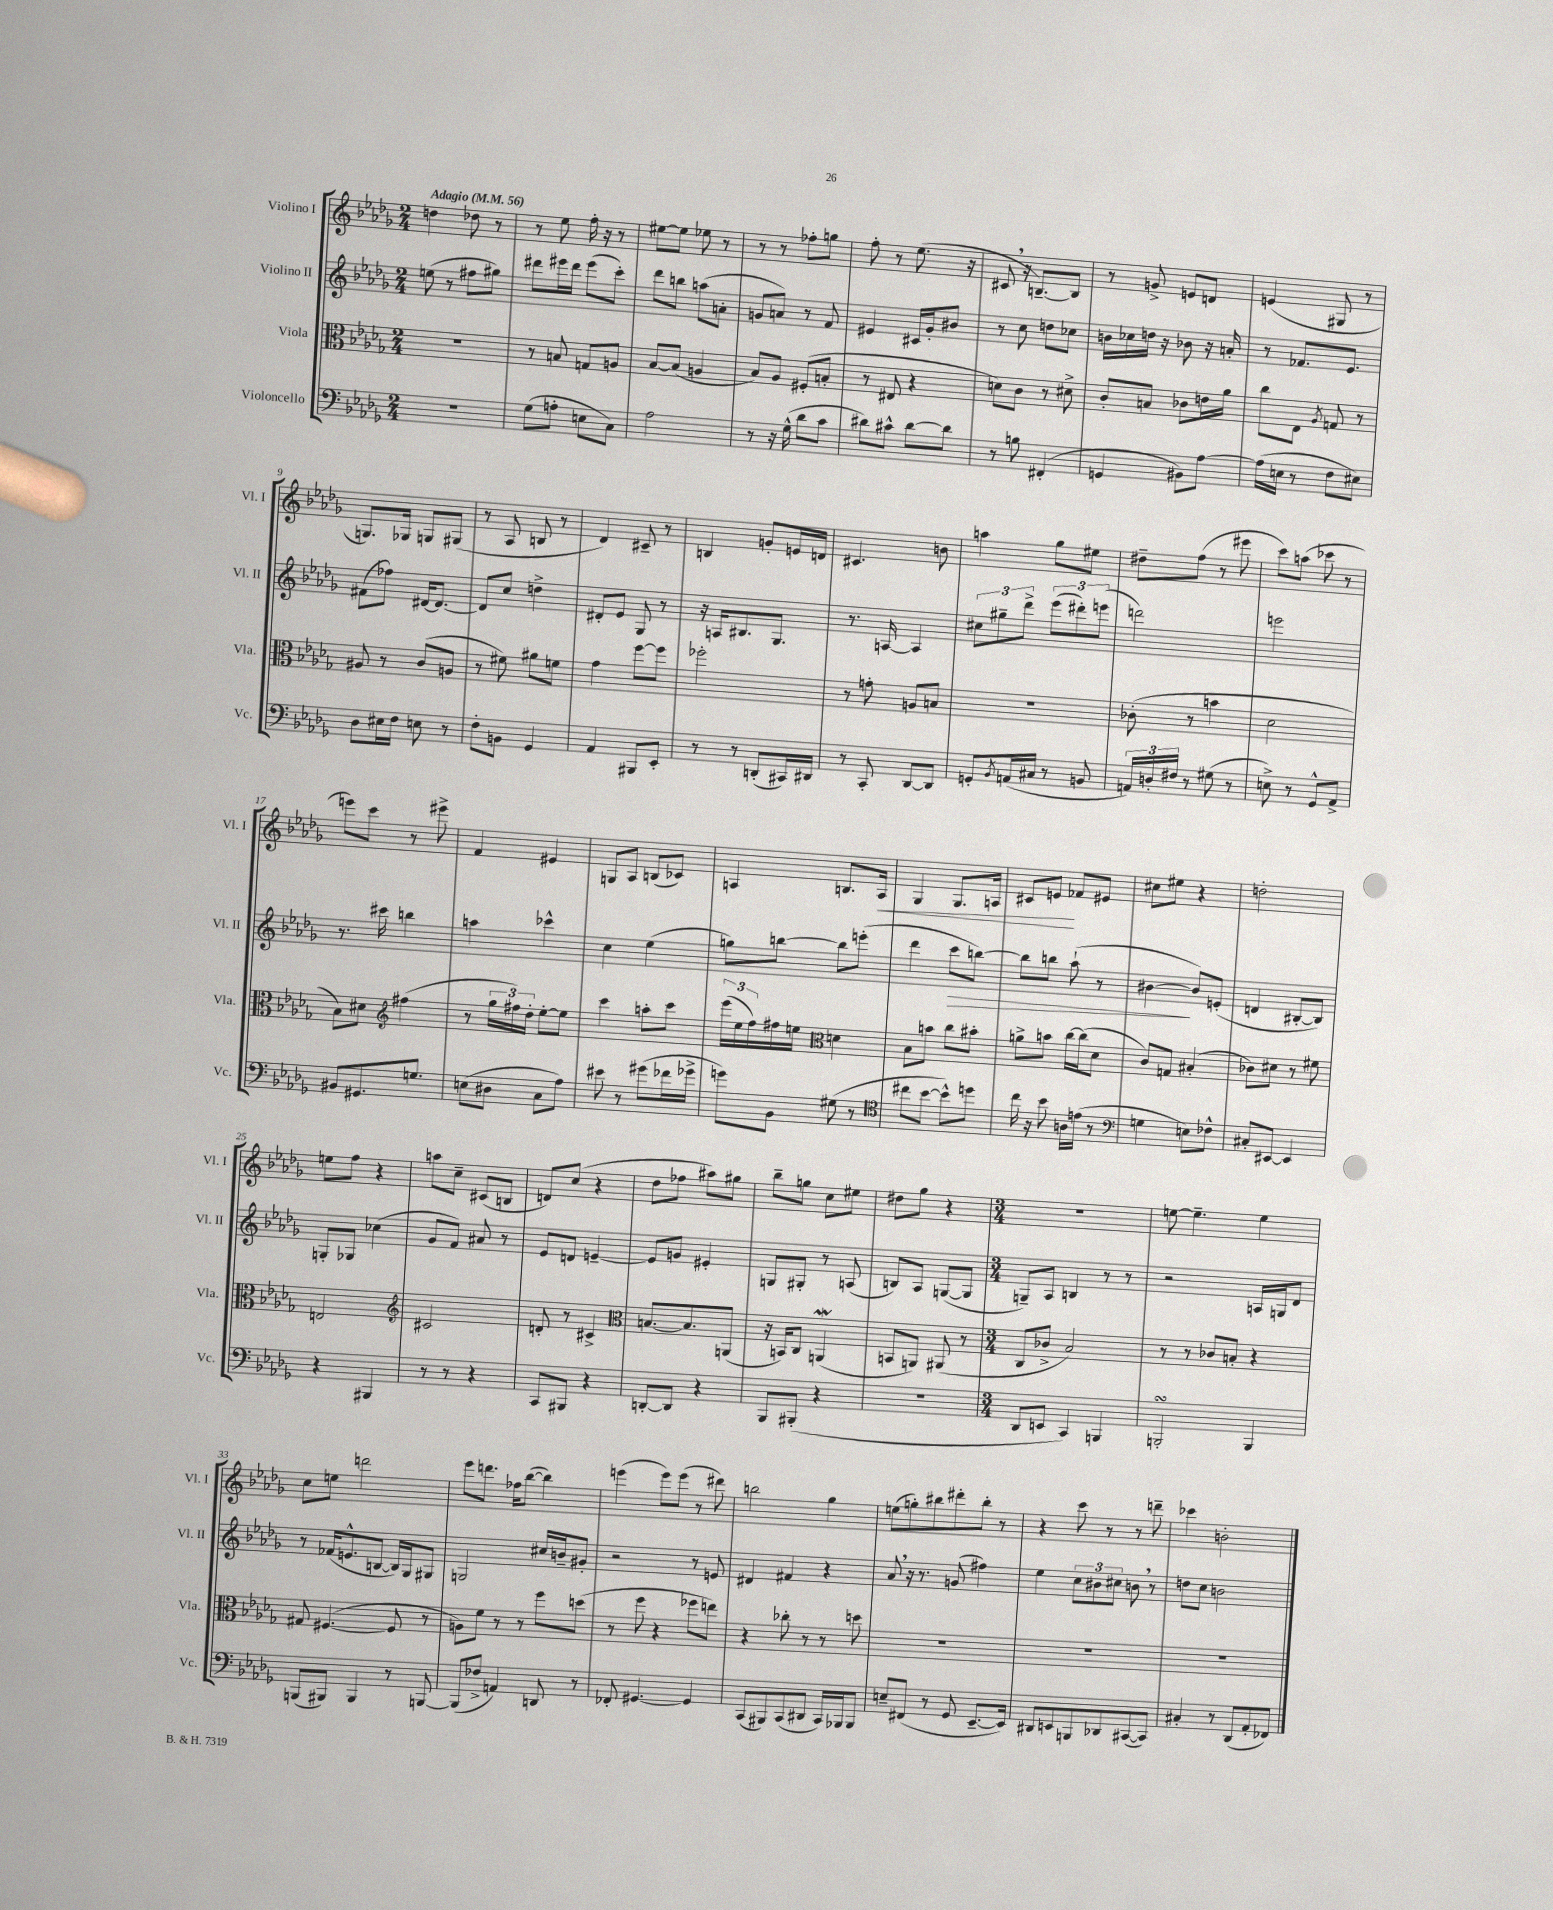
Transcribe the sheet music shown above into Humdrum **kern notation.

**kern	**kern	**kern	**dynam	**kern	**dynam
*part4	*part3	*part2	*part2	*part1	*part1
*staff4	*staff3	*staff2	*staff2	*staff1	*staff1
*I"Violoncello	*I"Viola	*I"Violino II	*	*I"Violino I	*
*I'Vc.	*I'Vla.	*I'Vl. II	*	*I'Vl. I	*
*clefF4	*clefC3	*clefG2	*	*clefG2	*
*k[b-e-a-d-g-]	*k[b-e-a-d-g-]	*k[b-e-a-d-g-]	*	*k[b-e-a-d-g-]	*
*M2/4	*M2/4	*M2/4	*	*M2/4	*
*MM56	*MM56	*MM56	*	*MM56	*
=1	=1	=1	=1	=1	=1
!	!	!	!	!LO:TX:a:B:t=Adagio	!
2r	2r	(8een\	.	4ddn\	.
.	.	8r	.	.	.
.	.	8ff#X\L	.	8dd-X\	.
.	.	8gg#X\J)	.	8r	.
=2	=2	=2	=2	=2	=2
(8G-\L	8r	8ddd#X\L	.	8r	.
8An'\J	8Bn/	16eee#X\L	.	8ee-\	.
.	.	16ddd#\JJ	.	.	.
8En\L	8Gn/L	(8eee#\L	.	16ff'\	.
.	.	.	.	16r	.
8C\J)	8An/J	8ccc'\J)	.	8r	.
=3	=3	=3	=3	=3	=3
2A-\	[8B-/L	8ddd-\L	.	[8ee#X\L	.
.	(8B-/J]	8bbn\J	.	8ee#\J]	.
.	4An/	(8aan\L	.	8ee-X\	.
.	.	8an'\J	.	8r	.
=4	=4	=4	=4	=4	=4
8r	8B-/L)	8gn/L	.	8r	.
16r	8A-/J	8an/J)	.	8r	.
(16G-^^\	.	.	.	.	.
8d-\L	(8F#X'/L	8r	.	8ff-X'\L	.
8c\J	8Bn'/J	8f/	.	8ggn\J	.
=5	=5	=5	=5	=5	=5
8d#X\L)	8r	4e#X/	.	8ff'\	.
8c#X^^\J	8E#X/	.	.	8r	.
[8d#\L	4r	16c#X/LL	.	(8.ee-\	.
.	.	16g-'/J	.	.	.
8d#\J]	.	8b#X/J	.	.	.
.	.	.	.	16r	.
=6	=6	=6	=6	=6	=6
8r	8dn\L)	8r	.	8c#X,/	.
8Bn\	8c\J	8cc\	.	16r	.
.	.	.	.	[8.Bn~/L)	.
(4FF#X'/	8r	8ddn\L	.	.	.
.	8d#X^\	8cc-X\J	.	8B/J]	.
=7	=7	=7	=7	=7	=7
4GGn/	8c'/L	16bn\LL	.	8r	.
.	.	16cc-X\	.	.	.
.	8Bn/J	16ddn\JJ	.	8gn^/	.
.	.	16r	.	.	.
8BB#X\L)	8c-X\L	8b-X\	.	8en/L	.
[8A-\J	16en\L	16r	.	8dn/J	.
.	16a-\JJ	16an'/	.	.	.
=8	=8	=8	=8	=8	=8
(16A-\LL]	8cc\L	8r	.	(4en/	.
16En\JJ	.	.	.	.	.
8r	8E-\J	8.f-X/L	.	.	.
.	8qA-/	.	.	.	.
8F\L	8Gn/	.	.	8G#X/	.
.	.	8.e-/J	.	.	.
8E#X\J)	8r	.	.	8r	.
!!LO:LB:g=z
=9	=9	=9	=9	=9	=9
8D-\L	8A#X/	(8f#X\L	.	8.Gn/L)	.
16E#X\L	8r	8ff-X\J)	.	.	.
16F\JJ	.	.	.	16G-X/Jk	.
8En\	(8c/L	[16d#X/KL	.	8Gn/L	.
.	.	8.d#/J_	.	.	.
8r	8An/J	.	.	(8G#X/J	.
=10	=10	=10	=10	=10	=10
8F'\L	8r	8d#/L]	.	8r	.
8BBn\J	8f#X\)	8cc/J	.	8A-/	.
4GG-/	8a#X\L	4ddn^\	.	8Bn/	.
.	8fn\J	.	.	8r	.
=11	=11	=11	=11	=11	=11
4AA-/	4g-\	8d#X'/L	.	4d-/)	.
.	.	8e-/J	.	.	.
8BBB#X/L	[8ff\L	8G-/	.	8c#X~/	.
8EE-'/J	8ff\J]	8r	.	8r	.
=12	=12	=12	=12	=12	=12
8r	2ff-X'\	16r	.	4Bn/	.
.	.	16An/KL	.	.	.
8r	.	8.B#X/	.	.	.
(8DDn'/L	.	.	.	8gn'/L	.
.	.	8.G-/J	.	.	.
16CC#X/L)	.	.	.	16en/L	.
16DD#X/JJ	.	.	.	16dn/JJ	.
=13	=13	=13	=13	=13	=13
8r	8r	8.r	.	4.c#X/	.
8CC'/	8gn'\	.	.	.	.
.	.	[16An/	.	.	.
[8DD-/L	8An/L	4A/]	.	.	.
8DD-/J]	8Bn/J	.	.	8bn\	.
=14	=14	=14	=14	=14	=14
8GGn'/L	2r	12cc#X\L	.	4aan\	.
.	.	12gg#X~\	.	.	.
8qBB-/	.	.	.	.	.
(16AAn/L	.	.	.	.	.
.	.	12ddd-^\J	.	.	.
16C#X/JJ	.	.	.	.	.
8r	.	(12eee-\L	.	8gg-\L	.
.	.	12ddd#X'\)	.	.	.
8BBn/	.	.	.	8ee#X\J	.
.	.	(12eeen\J	.	.	.
=15	=15	=15	=15	=15	=15
24AAn/LL)	(8c-X'\	2dddn\)	.	8dd#X~\L	.
24Dn'/	.	.	.	.	.
24F#X/JJ	.	.	.	.	.
8r	8r	.	.	(8ff\J	.
(8G#X\	4bn\	.	.	8r	.
8r	.	.	.	8eee#X\	.
=16	=16	=16	=16	=16	=16
8En^\)	2d-\	2eeen\	.	8ccc\L)	.
8r	.	.	.	(8aan\J	.
8GG-^^/L	.	.	.	8ccc-X\	.
8AA-^/J	.	.	.	8r	.
!!LO:LB:g=z
=17	=17	=17	=17	=17	=17
8BB#X/L	8B-\L)	8.r	.	8eeen\L)	.
8.GG#X/	8d#X\J	.	.	8ccc\J	.
.	.	16ccc#X\	.	.	.
*	*clefG2	*	*	*	*
.	(4ff#X\	4bbn\	.	8r	.
8.Gn/J	.	.	.	.	.
.	.	.	.	8eee#X^\	.
=18	=18	=18	=18	=18	=18
(8En\L	8r	4aan\	.	4f/	.
8D#X\J	24gg-\LL	.	.	.	.
.	24ff#X\)	.	.	.	.
.	24dd-'\JJ	.	.	.	.
8C\L	[8ee-'\L	4ccc-X^^\	.	4e#X/	.
8A-\J)	8ee-\J]	.	.	.	.
=19	=19	=19	=19	=19	=19
8e#X\	4ccc\	4cc\	.	8Gn/L	.
8r	.	.	.	8A-/J	.
(8g#X\L	8aan'\L	(4ee-\	.	(8Bn/L	.
16f-X\L	8ccc\J	.	.	8c-X/J)	.
16g-X^\JJ	.	.	.	.	.
=20	=20	=20	=20	=20	=20
8gn\L)	(24eee-\LL	8ggn\L)	.	4An/	.
.	24ee-\	.	.	.	.
.	24ff\)	.	.	.	.
8BB-\J	16ff#X\	[8bbn\J	.	.	.
.	16een\JJ	.	.	.	.
*	*clefC3	*	*	*	*
(8G#X\	4dn\	8bb\L]	.	8.Bn/L	.
8r	.	(8eeen'\J	.	.	.
!	!	!	!	!	!LO:HP:b
.	.	.	.	16A/Jk	<
=21	=21	=21	=21	=21	=21
*clefC4	*	*	*	*	*
8cc#X\L	8B-\L	4ddd-\	.	4G-/	.
[8b-\J	8bn\J	.	.	.	.
!	!	!	!LO:HP:b	!	!
8b-^^\L])	8cc\L	8ccc\L	>	8.G-/L	.
8ddn\J	8b#X'\J	[8bbn\J)	.	.	.
.	.	.	.	16An/Jk	.
=22	=22	=22	=22	=22	=22
16cc\	8an^\L	8bb\L]	.	8c#X/L	.
16r	.	.	.	.	.
8b-\	8bn\J	8bbn\J	.	8en/J	.
16An\LL	[16cc\LL	(8aa-`\	.	8f-X/L	[
(16en\JJ	(16cc\J]	.	.	.	.
8r	8d-\J	8r	.	8e#X/J	.
=23	=23	=23	=23	=23	=23
*clefF4	*	*	*	*	*
4Gn\	8c/L)	[4b#X\	.	8cc#X\L	.
.	8Gn/J	.	.	8ee#X\J	.
8En\L)	(4B#X'/	8b#/L])	]	4r	.
8F-X^^\J	.	(8en'/J	.	.	.
=24	=24	=24	=24	=24	=24
8C#X'/L	8c-X\L)	4dn/	.	2ddn'\	.
[8EE#X/J	8d#X\J	.	.	.	.
4EE#/]	8r	[8B#X'/L	.	.	.
.	8f#X\	8B#/J])	.	.	.
!!LO:LB:g=z
=25	=25	=25	=25	=25	=25
4r	2En/	8Gn'/L	.	8een\L	.
.	.	8G-X/J	.	8ff\J	.
4BBB#X/	.	(4cc-X\	.	4r	.
=26	=26	=26	=26	=26	=26
*	*clefG2	*	*	*	*
8r	2c#X/	8g-/L	.	8aan\L	.
8r	.	8f/J)	.	8cc~\J	.
4r	.	8a#X/	.	(8c#X/L	.
.	.	8r	.	8Bn/J	.
=27	=27	=27	=27	=27	=27
8CC/L	8dn'/	8e-/L	.	8dn/L)	.
8BBB#X/J	8r	8dn/J	.	(8cc/J	.
4r	4c#X^/	[4en~/	.	4r	.
=28	=28	=28	=28	=28	=28
*	*clefC3	*	*	*	*
[8DDn'/L	[8.Bn/L	8e/L]	.	8dd-\L	.
8DD/J]	.	8gn/J	.	8ff-X\J	.
.	8.B/]	.	.	.	.
4r	.	4e#X'/	.	8aa#X\L)	.
.	(8AAn/J	.	.	8gg#X\J	.
=29	=29	=29	=29	=29	=29
8BBB-/L	16r	8Gn/L	.	8bb-~\L	.
.	16BBn/KL)	.	.	.	.
(8BBB#X'/J	8C/J	8G#X'/J	.	8ggn\J	.
4r	(4AAnW/	8r	.	8cc\L	.
.	.	(8An/	.	8ee#X\J	.
=30	=30	=30	=30	=30	=30
2r	8BBn/L	8Bn/L)	.	8dd#X\L	.
.	8AAn/J)	8A-/J	.	8gg-\J	.
.	(8AA#X/	([8Gn/L	.	4r	.
.	8r	8G/J]	.	.	.
=31	=31	=31	=31	=31	=31
*M3/4	*M3/4	*M3/4	*	*M3/4	*
8DD-/L	8C/L	8Gn~/L)	.	2.r	.
8EEn/J	8c-X^/J	8A-/J	.	.	.
4CC/)	2B-/)	4Bn/	.	.	.
4BBBn/	.	8r	.	.	.
.	.	8r	.	.	.
=32	=32	=32	=32	=32	=32
2BBBnsSsS'/	8r	2r	.	[8een\	.
.	8r	.	.	4.ee~\]	.
.	8c-X/L	.	.	.	.
.	8Bn'/J	.	.	.	.
4BBB/	4r	16An/LL	.	4ee\	.
.	.	16Gn/J	.	.	.
.	.	8d-/J	.	.	.
!!LO:LB:g=z
=33	=33	=33	=33	=33	=33
(8BBBn/L	8G#X/	8r	.	8cc\L	.
8BBB#X/J)	([4.F#X/	(16f-X/KL	.	8een\J	.
.	.	8.en^^/	.	.	.
4BBB#/	.	.	.	2dddn\	.
.	.	[8Bn/J	.	.	.
8r	8F#/]	16B/LL])	.	.	.
.	.	16G-/J	.	.	.
[8BBBn/	8r	8G#X/J	.	.	.
=34	=34	=34	=34	=34	=34
(8BBB/L]	8An\L)	2Gn/	.	8eee-\L	.
8F-X^/J	8f\J	.	.	8.dddn\J	.
4AAn/)	8r	.	.	.	.
.	.	.	.	16ff-X\KL	.
.	8r	.	.	([8bb-\J	.
8DDn/	8ff\L	16cc#X/LL	.	4bb-\])	.
.	.	16bn~/J	.	.	.
8r	(8ddn\J	8g#X'/J	.	.	.
=35	=35	=35	=35	=35	=35
8FF-X'/	8r	2r	.	(4eeen\	.
[4.GG#X/	8ff\	.	.	.	.
.	4r	.	.	8eee\L)	.
.	.	.	.	(8eee\J	.
4GG#/]	8ff-X\L	8r	.	8r	.
.	8een\J)	8en/	.	8ddd#X\)	.
=36	=36	=36	=36	=36	=36
(8CC/L	4r	4d#X/	.	2bbn\	.
8BBB#X/)	.	.	.	.	.
(8CC/	8cc-X'\	4f#X/	.	.	.
8DD#X/J	8r	.	.	.	.
16CC/LL)	8r	4r	.	4gg-\	.
16BBB-X/J	.	.	.	.	.
8BBB-/J	8ddn\	.	.	.	.
=37	=37	=37	=37	=37	=37
8En~/L	2.r	8a-,/	.	(8een\L	.
(8FF#X/J	.	16r	.	8ggn'\)	.
.	.	8.r	.	.	.
8r	.	.	.	8bb#X\	.
8GG-/	.	(8gn/	.	8ddd#X'\	.
[8.EE-~/L	.	4ff#X\)	.	8bb#'\J	.
.	.	.	.	8r	.
16EE-/Jk])	.	.	.	.	.
=38	=38	=38	=38	=38	=38
8DD#X/L	2.r	4ee-\	.	4r	.
8EEn/	.	.	.	.	.
8BBBn/	.	12cc\L	.	8ccc\	.
.	.	12b#X\	.	.	.
8DD-X/	.	.	.	8r	.
.	.	12cc#X\J	.	.	.
([8CC#X/	.	8bn,\	.	8r	.
8CC#/J])	.	8r	.	8dddn~\	.
=39	=39	=39	=39	=39	=39
4C#X'/	2.r	8ddn\L	.	4ccc-X\	.
.	.	8cc\J	.	.	.
8r	.	2bn\	.	2bn'\	.
(8DD-/L	.	.	.	.	.
8AA-'/	.	.	.	.	.
8FF-X/J)	.	.	.	.	.
==	==	==	==	==	==
*-	*-	*-	*-	*-	*-
